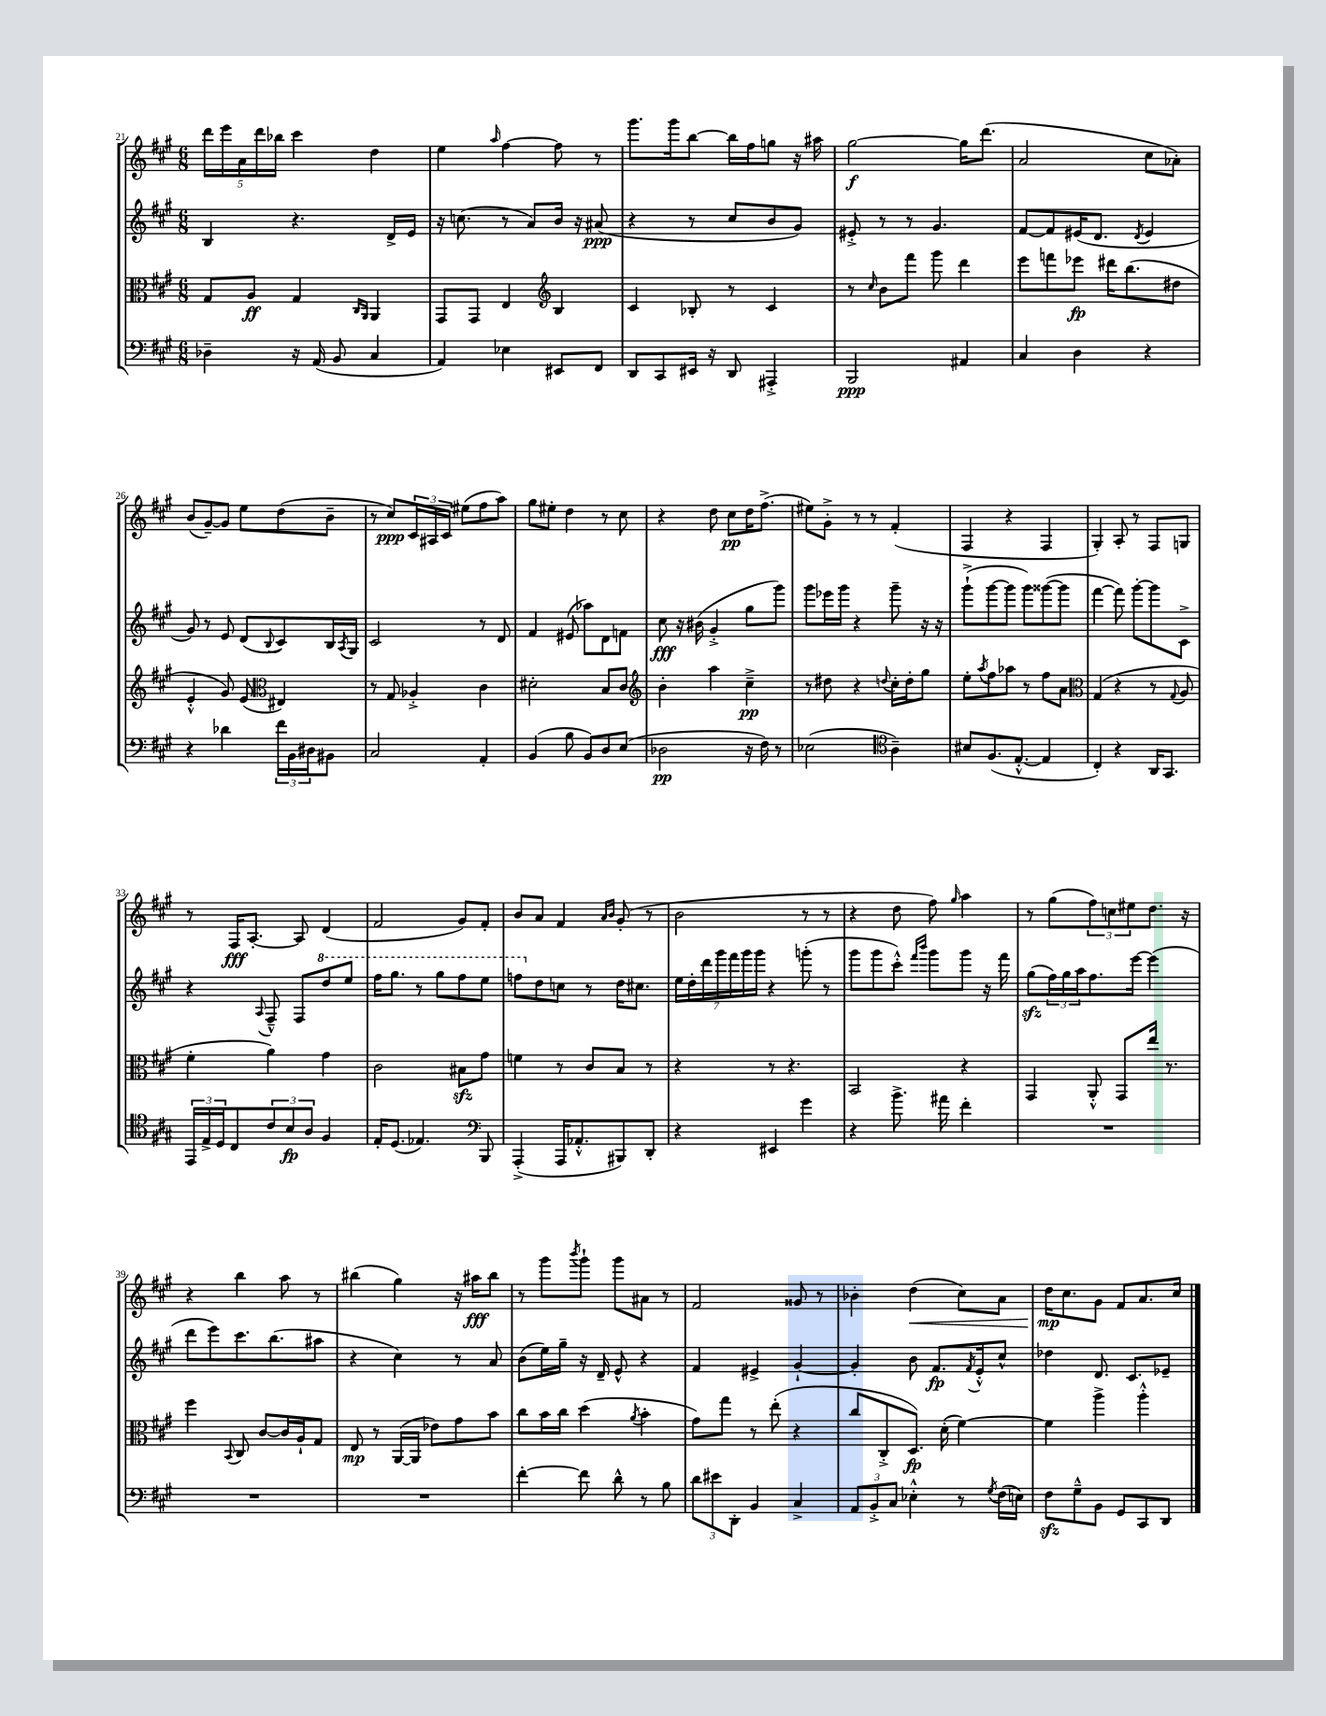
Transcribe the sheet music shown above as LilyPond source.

<<
\new StaffGroup <<
\new Staff = "s0" {
    \clef treble \key a \major \numericTimeSignature \time 6/8
    \tuplet 5/4 { d'''16 e'''16 a'16 d'''16 bes''16 } cis'''4 d''4 |
    e''4 \grace { a''16 } fis''4~ fis''8 r8 |
    gis'''8. gis'''16 b''8~ b''16 fis''16 g''8 r16 ais''16 |
    gis''2~\f gis''16 d'''8.( |
    a'2 cis''8 aes'8-.) |
    b'8( gis'8~--) gis'8 e''8 d''8( b'8-- |
    r8 cis''8\ppp) \tuplet 3/2 { cis'16 ais16 cis'16 } eis''8( fis''8 a''8) |
    gis''8 eis''8-. d''4 r8 cis''8 |
    r4 d''8 cis''8\pp d''16 fis''8.->( |
    eis''8) gis'8-.-> r8 r8 fis'4-.( |
    fis4 r4 fis4 |
    gis4-.) a8-. r8 fis8 g8 |
    r8 fis16\fff a8.~-. a8 d'4( |
    fis'2 gis'8) fis'8-. |
    b'8 a'8 fis'4 \grace { a'16 b'16 } gis'8-.( r8 |
    b'2 r8 r8 |
    r4 d''8 fis''8) \grace { gis''16 } a''4 |
    r8 gis''8( \tuplet 3/2 { fis''8) c''8 eis''8 } d''8. r16 |
    r4 b''4 a''8 r8 |
    bis''4( gis''4) r16 ais''16\fff bis''8 |
    r8 gis'''8 \acciaccatura { b'''8 } gis'''8-! gis'''8 ais'8 r8 |
    fis'2 gisis'8 r8 |
    bes'4-. d''4\<( cis''8) a'8 |
    d''16\mp\! cis''8. gis'8 fis'8 a'8. cis''16 \bar "|." |
}
\new Staff = "s1" {
    \clef treble \key a \major \numericTimeSignature \time 6/8
    b4 r4. d'16-> e'16 |
    r16 c''8.( r8 a'8) b'16 r16 ais'8\ppp( |
    r4 r8 cis''8 b'8 gis'8) |
    eis'8-.-> r8 r8 gis'4. |
    fis'8~ fis'8 eis'16( d'8. \acciaccatura { d'8 } eis'4 |
    gis'8) r8 e'8 d'8( \appoggiatura { b8 } cis'8) b16 \acciaccatura { a8 } gis16 |
    cis'2 r8 d'8 |
    fis'4 eis'8( aes''8) d'8 f'8 |
    cis''8\fff r16 bis'16( gis'4-.-> gis''8 gis'''8) |
    gis'''8 ees'''16 gis'''16 r4 gis'''8-- r16 r16 |
    gis'''8-!->( gis'''8~ gis'''8 gis'''8) gisis'''8~( gisis'''8 |
    fis'''4~ fis'''8) gis'''8~-. gis'''8 cis'8-> |
    r4 \appoggiatura { a8 } fis8---^ fis8 \ottava #1 d'''8 e'''8 |
    fis'''16 gis'''8. r8 gis'''8 fis'''8 e'''8 |
    f'''8 \ottava #0 d''8 c''8 r8 d''16 cis''8. |
    \tuplet 7/4 { e''16 d''16-. d'''16 gis'''16 fis'''16 gis'''16 gis'''16 } r4 g'''8-.( r8 |
    gis'''8 gis'''8 cis'''8-.-^) \grace { fis'''16 b'''16 } gis'''8 gis'''8 r16 fis'''16 |
    gis''8\sfz( \tuplet 3/2 { fis''16) gis''16 a''16 } fis''8. e'''16~ e'''4( |
    d'''8 e'''8) cis'''8. b''8.( ais''8 |
    r4 cis''4) r8 a'8 |
    b'8( e''16) gis''16-- r16 d'16-- e'8-^ r4 |
    fis'4 eis'4-> gis'4~-! |
    gis'4-. b'8 fis'8.\fp \acciaccatura { fis'8 } e'16-.-^ cis''8-^ |
    des''4 d'8. cis'8. ees'8-- \bar "|." |
}
\new Staff = "s2" {
    \clef alto \key a \major \numericTimeSignature \time 6/8
    gis8 a8\ff gis4 \grace { cis16 a,16 } a,4 |
    gis,8 gis,8 e4 \clef treble b4 |
    cis'4 bes8-. r8 cis'4 |
    r8 \grace { cis''16 } b'8 fis'''8 gis'''8 d'''4 |
    e'''8 f'''8 ees'''8\fp dis'''16 b''8.( dis''8 |
    e'4-.-^ gis'8) e'8( \clef alto eis4) |
    r8 gis8 aes4-.-> cis'4 |
    dis'2-. b8 cis'8 |
    \clef treble b'4-. a''4 cis''4--->\pp |
    r8 dis''8 r4 \appoggiatura { d''8 } cis''16-. d''16-. gis''8 |
    e''8-. \acciaccatura { a''8 } fis''8 aes''8 r8 fis''8 a'8 |
    \clef alto gis4( r4 r8 \appoggiatura { gis8 } a8 |
    fis'4-. a'4) gis'4 |
    cis'2 bis8\sfz gis'8 |
    f'4 r8 cis'8 b8 r8 |
    r4 r8 r4. |
    b,2 r4 |
    gis,4 a,8-.-^ gis,8 e''16 r8. |
    fis''4 \appoggiatura { b,8 } cis8 cis'8~ cis'16 a16-! gis8 |
    e8\mp r8 a,16~( a,16 ees'8) gis'8 b'8 |
    cis''8 b'16 cis''16 d''4( \acciaccatura { a'8 } b'4-. |
    gis'8) gis''8 r8 e''8-.( r4 |
    cis''8 cis8-.-> d8.\fp) d'16-.( fis'4~) |
    fis'4 a''4-> a''4-.-^ \bar "|." |
}
\new Staff = "s3" {
    \clef bass \key a \major \numericTimeSignature \time 6/8
    des4-- r16 a,16( b,8 cis4 |
    a,4) ees4 eis,8 fis,8 |
    d,8 cis,8 eis,16 r16 d,8 ais,,4-.-> |
    b,,2\ppp ais,4 |
    cis4 d4 r4 |
    r4 des'4 \tuplet 3/2 { fis'16 b,16 dis16 } bis,8 |
    cis2 a,4-. |
    b,4( b8 b,8) d8 e8( |
    des2\pp r16 fis16) r8 |
    ees2( \clef tenor a4--) |
    bis8 fis8.( e8.~-.-^ e4 |
    cis4-.) r4 a,16 gis,8. |
    \tuplet 3/2 { e,16 e16-> d16 } cis8 \tuplet 3/2 { cis'8 b8\fp a8 } fis4 |
    e16-. d8.( ees4.) \clef bass b,,8 |
    a,,4-.->( a,,16 aes,8.-.-^ bis,,8) d,8-. |
    r4 eis,4 gis'4 |
    r4 b'8.-> ais'16 fis'4-. |
    R2. |
    R2. |
    R2. |
    fis'4~-. fis'8 d'8-^ r8 b8 |
    \tuplet 3/2 { d'8 eis'8 d,8-. } b,4 cis4-> |
    \tuplet 3/2 { a,8 b,8-.-> cis8 } ees4-.-^ r8 \acciaccatura { gis8 } fis16( e16) |
    fis8\sfz gis8---^ b,8 gis,8 cis,8 d,8 \bar "|." |
}
>>
>>
\layout { \context { \Score currentBarNumber = #21 } }
